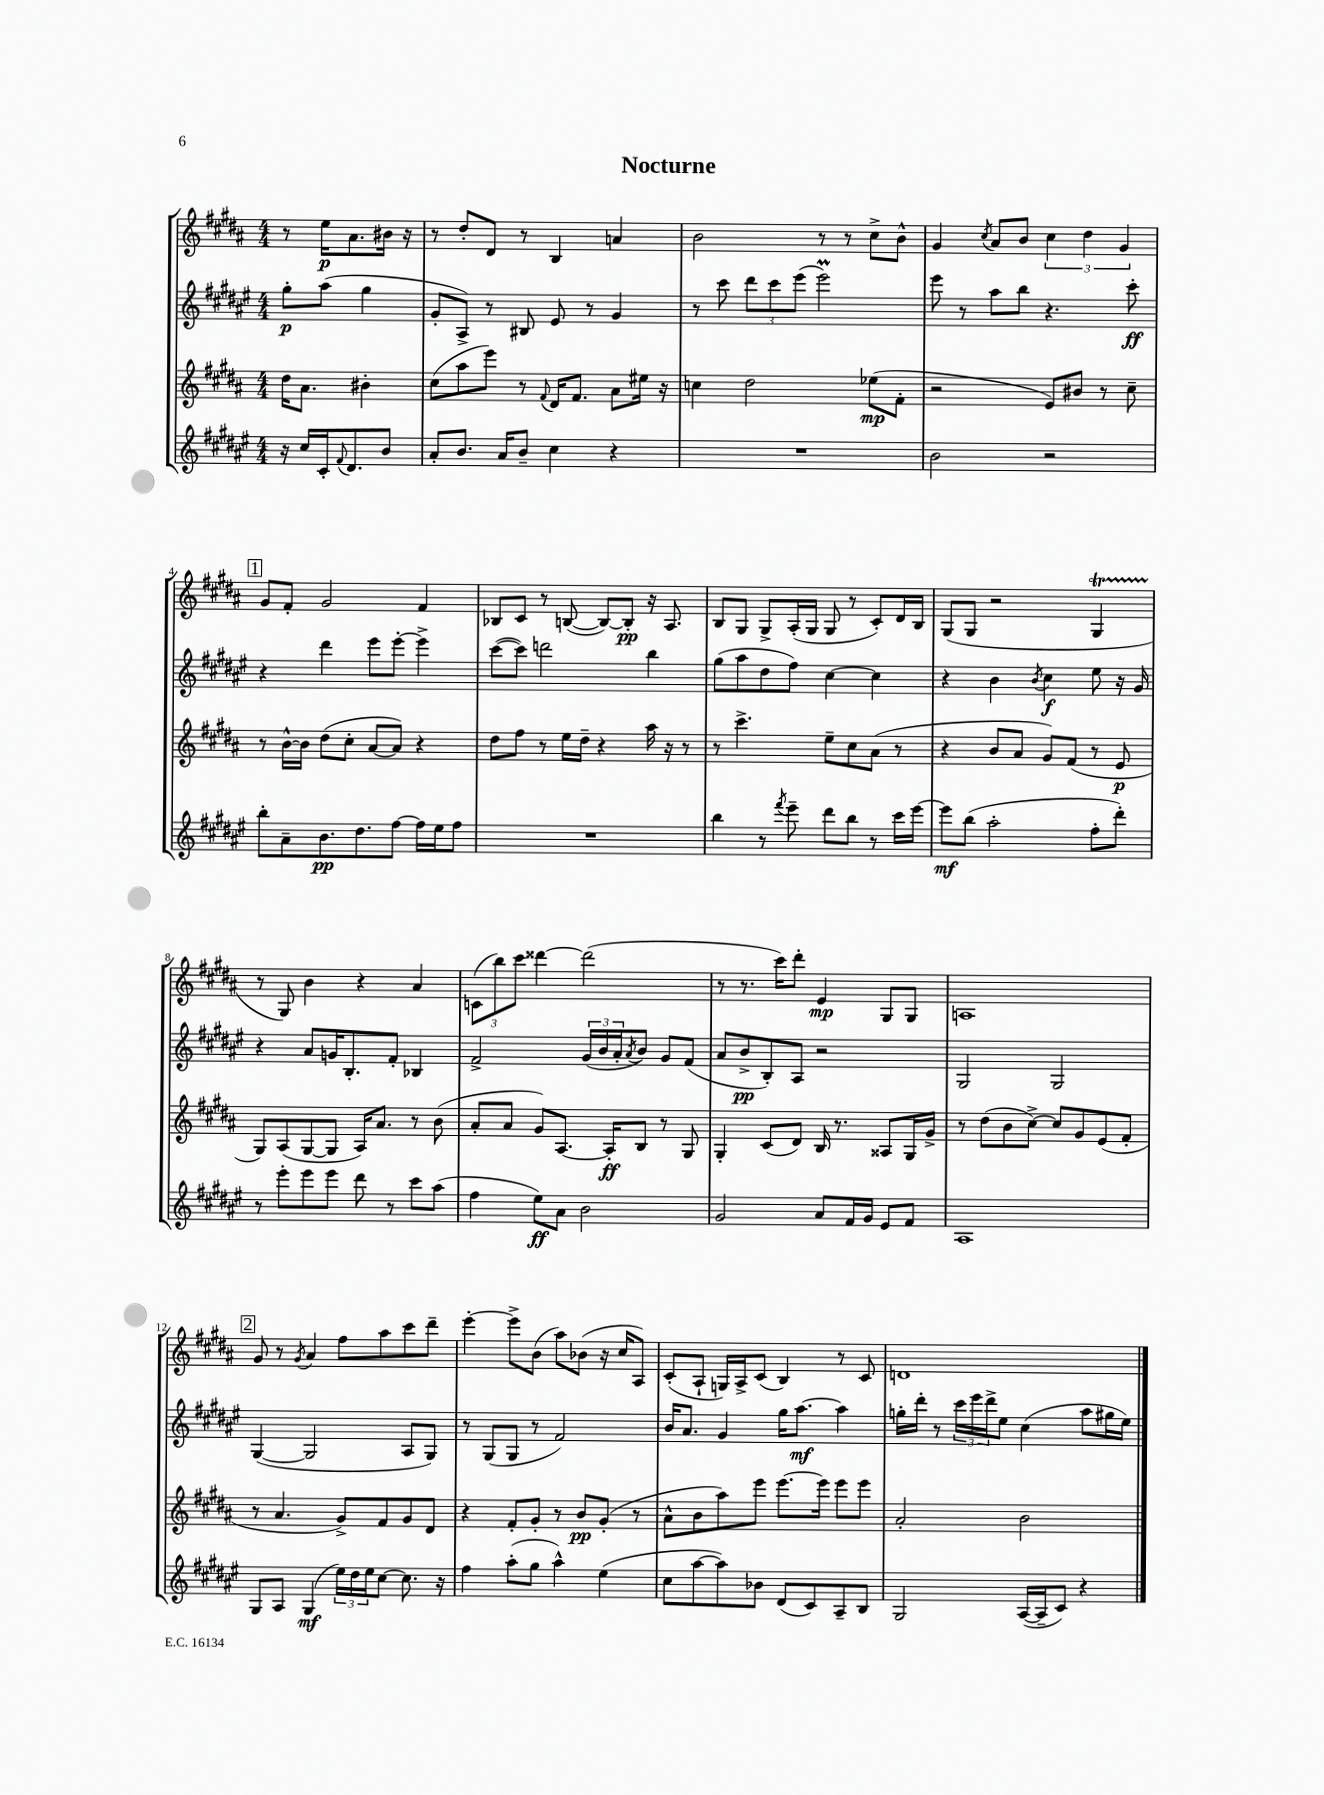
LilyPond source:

\header { title = "Nocturne" }
<<
\new StaffGroup <<
\new Staff = "s0" {
    \clef treble \key b \major \numericTimeSignature \time 4/4 \partial 2
    r8 e''16\p ais'8. bis'16 r16 |
    r8 dis''8-. dis'8 r8 b4 a'4 |
    b'2 r8 r8 cis''8-> b'8-^ |
    gis'4 \acciaccatura { cis''8 } ais'8 b'8 \tuplet 3/2 { cis''4 dis''4 gis'4 } |
    \mark \markup { \box "1" } gis'8 fis'8-. gis'2 fis'4 |
    bes8 cis'8 r8 b8~( b8~) b8-.\pp r16 ais8. |
    b8 gis8 gis8-> ais16-.( gis16 gis8 r8 cis'8-.) dis'16 b16 |
    gis8( gis8 r2 gis4\startTrillSpan |
    r8\stopTrillSpan gis8) b'4 r4 ais'4 |
    \tuplet 3/2 { c'8( b''8) cis'''8 } disis'''4~ disis'''2( |
    r8 r8. cis'''16) dis'''8-. e'4\mp gis8 gis8 |
    a1 |
    \mark \markup { \box "2" } gis'8 r8 \acciaccatura { gis'8 } ais'4 fis''8 ais''8 cis'''8 dis'''8-- |
    e'''4~-. e'''8-> b'8( ais''8) bes'8( r16 cis''16 ais8) |
    cis'8-.( ais8-! g16) ais16-> cis'8( b4) r8 cis'8 |
    d'1 \bar "|." |
}
\new Staff = "s1" {
    \clef treble \key fis \major \numericTimeSignature \time 4/4 \partial 2
    gis''8-.\p ais''8( gis''4 |
    gis'8-. ais8->) r8 bis8 eis'8 r8 gis'4 |
    r8 cis'''8 \tuplet 3/2 { dis'''8 cis'''8 eis'''8( } eis'''2\prall) |
    eis'''8 r8 ais''8 b''8 r4. cis'''8-.\ff |
    \mark \markup { \box "1" } r4 dis'''4 eis'''8 eis'''8~-. eis'''4-> |
    cis'''8~( cis'''8) d'''2 b''4 |
    gis''8( ais''8 dis''8 fis''8) cis''4~ cis''4 |
    r4 b'4 \acciaccatura { b'8 } cis''4\f eis''8 r16 gis'16 |
    r4 ais'8 g'16 b8.-. fis'8-. bes4 |
    fis'2-> \tuplet 3/2 { gis'16( b'16 ais'16-. } \acciaccatura { ais'8 } b'8) gis'8 fis'8( |
    ais'8 b'8->\pp b8-.) ais8 r2 |
    gis2 gis2 |
    \mark \markup { \box "2" } gis4~( gis2 ais8 gis8) |
    r8 gis8( gis8 r8 fis'2) |
    b'16 ais'8. gis'4 gis''16 ais''8.~\mf ais''4 |
    g''16-. dis'''16-. r8 \tuplet 3/2 { cis'''16 eis'''16 dis'''16-> } eis''8 cis''4( ais''8 gis''16 eis''16) \bar "|." |
}
\new Staff = "s2" {
    \clef treble \key b \major \numericTimeSignature \time 4/4 \partial 2
    dis''16 ais'8. bis'4-. |
    cis''8( ais''8 e'''8) r8 \appoggiatura { fis'8 } dis'16 fis'8. ais'8 eis''16 r16 |
    c''4 dis''2 ees''8\mp( fis'8-. |
    r2 e'8) bis'8 r8 cis''8-- |
    \mark \markup { \box "1" } r8 b'16~-^ b'16 dis''8( cis''8-. ais'8~ ais'8) r4 |
    dis''8 fis''8 r8 e''16 dis''16-- r4 ais''16 r16 r8 |
    r8 cis'''4.-> e''8-- cis''8 ais'8( r8 |
    r4 b'8 ais'8 gis'8) fis'8( r8 e'8\p |
    gis8) ais8( gis8~ gis8 ais16) ais'8. r8 b'8( |
    ais'8-. ais'8 gis'8) ais8.~ ais16-.\ff b8 r8 gis8 |
    gis4-. cis'8( dis'8) b16 r8. aisis8 gis16 gis'16-> |
    r8 dis''8( b'8 cis''8~->) cis''8 gis'8 e'8( fis'8-. |
    \mark \markup { \box "2" } r8 ais'4. gis'8->) fis'8 gis'8 dis'8 |
    r4 fis'8-. gis'8-. r8 b'8\pp gis'8-.( r8 |
    ais'8-^ b'8 ais''8) e'''8 e'''8.~ e'''16 e'''8 e'''8 |
    ais'2-. b'2 \bar "|." |
}
\new Staff = "s3" {
    \clef treble \key fis \major \numericTimeSignature \time 4/4 \partial 2
    r16 cis''16 cis'16-. \appoggiatura { fis'8 } dis'8. b'8 |
    ais'8-. b'8. ais'16 b'8-- cis''4 r4 |
    R1 |
    b'2 r2 |
    \mark \markup { \box "1" } b''8-. ais'8-- b'8.\pp dis''8. fis''8~ fis''16 eis''16 fis''8 |
    R1 |
    b''4 r8 \acciaccatura { fis'''8 } eis'''8-- dis'''8 b''8 r8 cis'''16 eis'''16~ |
    eis'''8\mf b''8( ais''2-. fis''8-. dis'''8-.) |
    r8 eis'''8-. eis'''8 eis'''8 dis'''8 r8 cis'''8 ais''8( |
    fis''4 eis''8\ff) ais'8 b'2 |
    gis'2 ais'8 fis'16 gis'16 eis'8 fis'8 |
    ais1 |
    \mark \markup { \box "2" } gis8 ais8 gis4\mf( \tuplet 3/2 { eis''16) dis''16 eis''16 } cis''8~ cis''8. r16 |
    fis''4 ais''8-.( gis''8 ais''4-^) eis''4( |
    cis''8 ais''8~ ais''8) bes'8 dis'8( cis'8) ais8-- b8 |
    gis2 ais16~( ais16-- cis'8) r4 \bar "|." |
}
>>
>>
